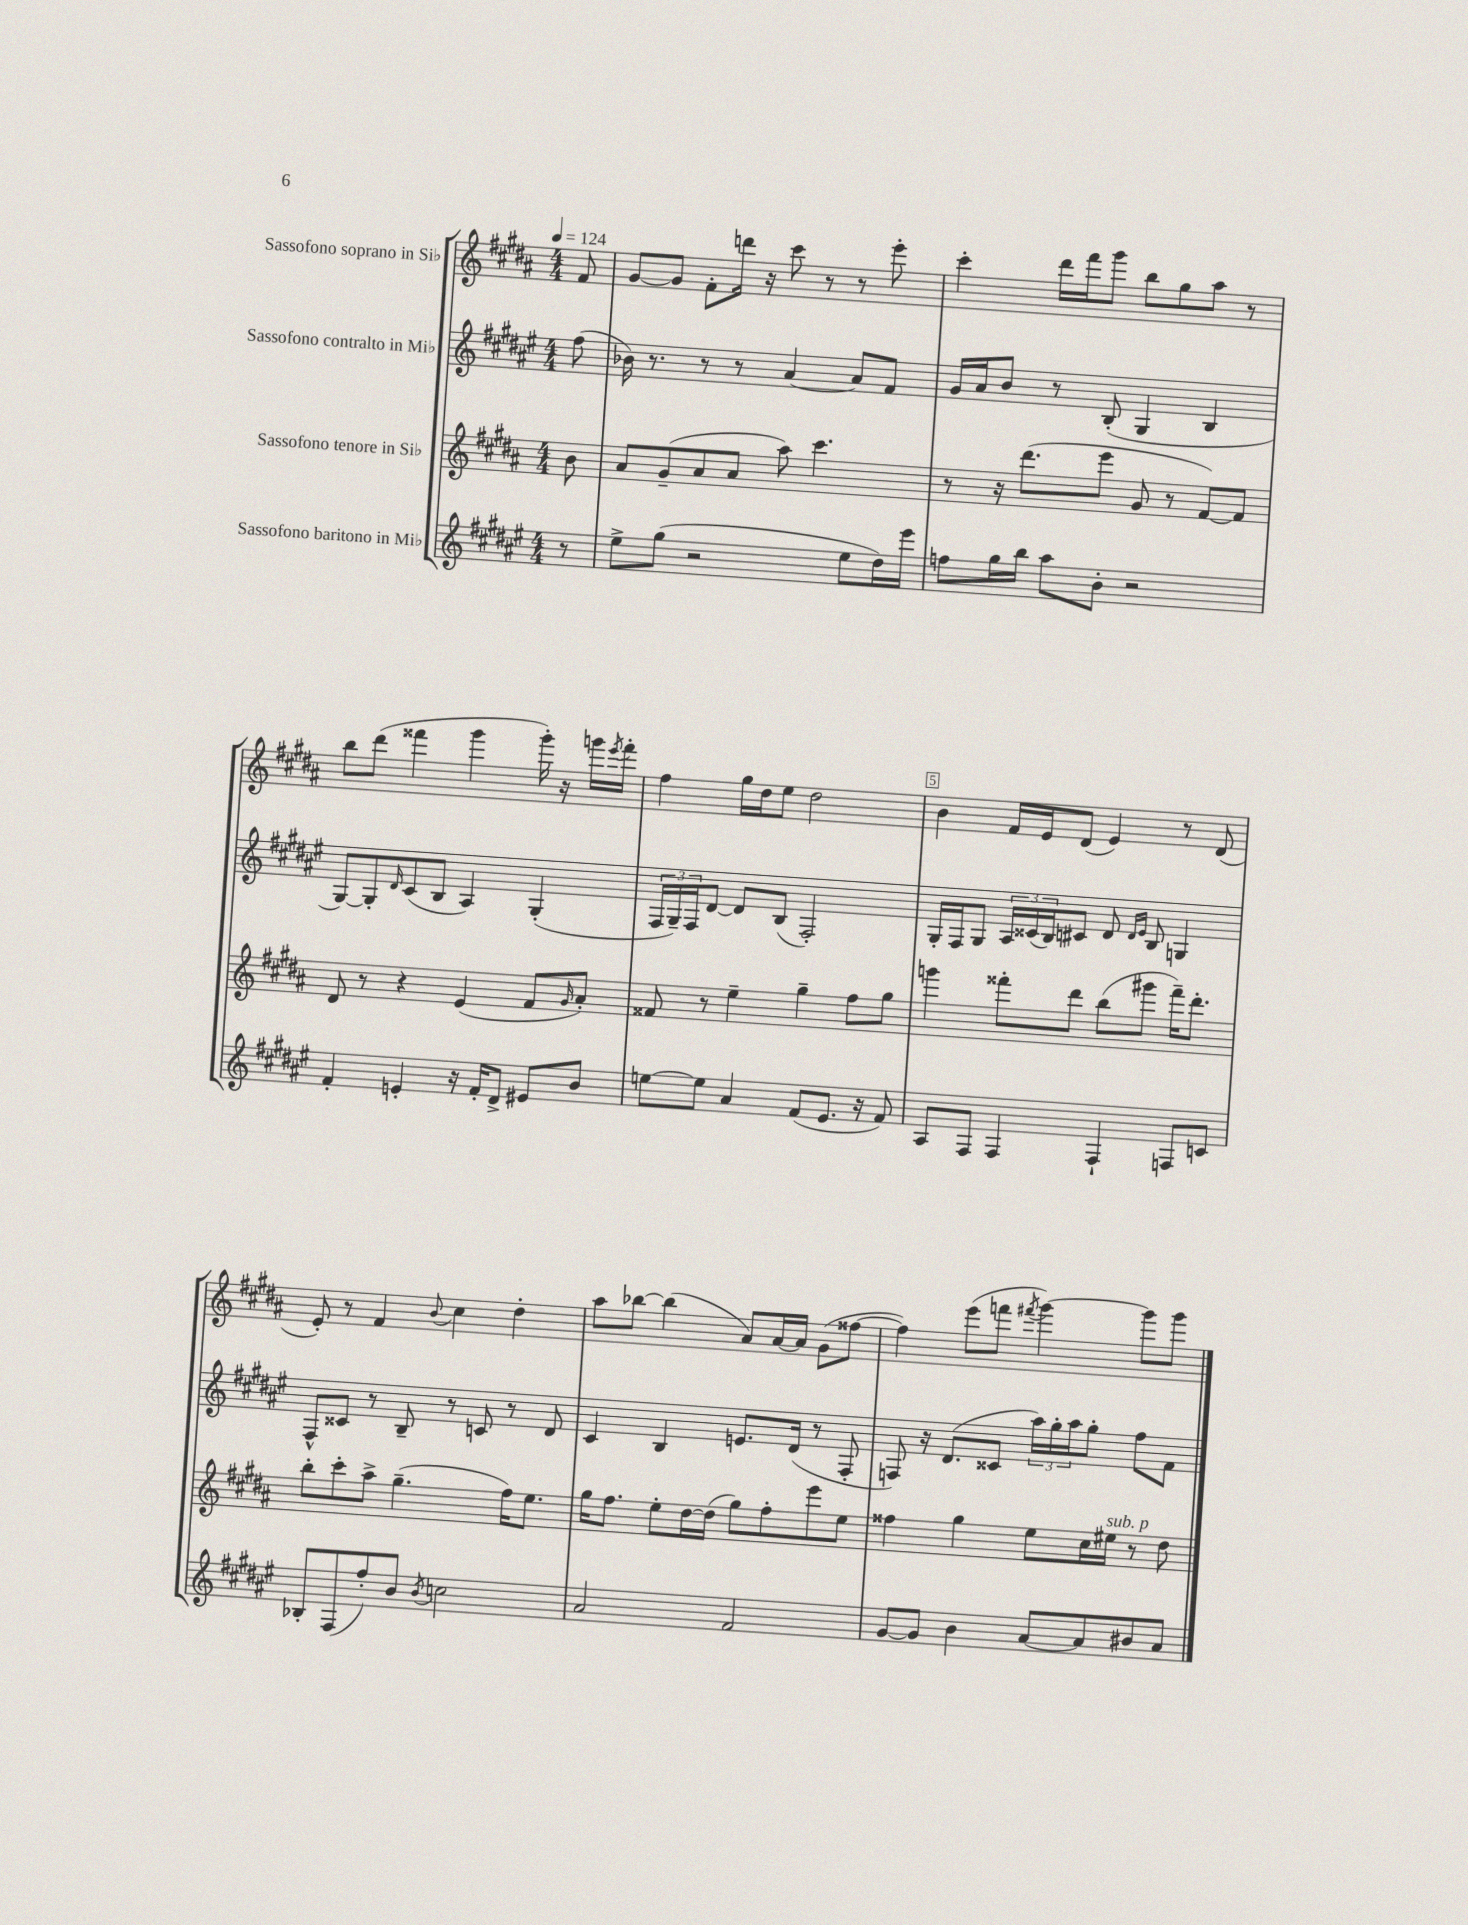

**kern	**kern	**kern	**kern
*part4	*part3	*part2	*part1
*staff4	*staff3	*staff2	*staff1
*I"Sassofono baritono in Mi♭	*I"Sassofono tenore in Si♭	*I"Sassofono contralto in Mi♭	*I"Sassofono soprano in Si♭
*clefG2	*clefG2	*clefG2	*clefG2
*k[f#c#g#d#a#e#]	*k[f#c#g#d#a#]	*k[f#c#g#d#a#e#]	*k[f#c#g#d#a#]
*M4/4	*M4/4	*M4/4	*M4/4
*MM124	*MM124	*MM124	*MM124
=	=	=	=
8r	8b\	(8ff#\	8f#/
=1	=1	=1	=1
8ee#^\L	8a#/L	16b-X\)	[8g#/L
.	.	8.r	.
(8gg#\J	(8g#~/	.	8g#/J]
2r	8a#/	8r	8f#'\L
.	8a#/J	8r	16dddn\Jk
.	.	.	16r
.	8aa#\)	[4a#/	8ccc#\
.	4.ccc#\	.	8r
8ee#\L	.	8a#/L]	8r
16dd#\L)	.	8f#/J	8eee'\
16eee#\JJ	.	.	.
=2	=2	=2	=2
8ffn\L	8r	16g#/LL	4ccc#'\
.	.	16a#/J	.
16gg#\L	16r	8b/J	.
16bb\JJ	(8.ddd#\L	.	.
8aa#\L	.	8r	16ddd#\LL
.	.	.	16fff#\J
8b'\J	8eee\J	(8B'/	8ggg#\J
2r	8g#/	4G#/	8bb\L
.	8r	.	8gg#\
.	[8f#/L)	4B/	8aa#\J
.	8f#/J]	.	8r
!!LO:LB:g=z
=3	=3	=3	=3
4f#'/	8d#/	[8G#/L)	8bb\L
.	8r	8G#'/]	(8ddd#\J
.	.	16qqd#/	.
4en'/	4r	(8c#/	4fff##X\
.	.	8B/J	.
16r	(4e/	4A#/)	4ggg#\
16f#'/KL	.	.	.
8d#^/J	.	.	.
8e#X/L	8f#/L	(4G#'/	16ggg#'\)
.	.	.	16r
.	16qqg#/	.	.
8b/J	8a#'/J)	.	16gggn\LL
.	.	.	8qeee/
.	.	.	16fff##'\JJ
=4	=4	=4	=4
[8een\L	8f##X/	24F#/LL	4ff#\
.	.	24G#~/)	.
.	.	24F#/J	.
8ee\J]	8r	[8d#/J	.
4a#/	4ee~\	8d#/L]	16gg#\LL
.	.	.	16dd#\J
.	.	(8B/J	8ee\J
(8f#/L	4gg#~\	2F#'/)	2dd#\
8.e#/J	.	.	.
.	8ff#\L	.	.
16r	.	.	.
8f#/)	8gg#\J	.	.
=5	=5	=5	=5
8A#/L	4gggn\	16G#'/LL	4b\
.	.	16F#/J	.
8F#/J	.	8G#/J	.
4F#/	8fff##X'\L	24A#/LL	16f#/LL
.	.	(24c##X/	.
.	.	.	16e/J
.	.	24B/J)	.
.	8ddd#\J	8c#X/J	(8d#/J
4F#`/	(8bb\L	8d#/	4e/)
.	.	16qqd#/LL	.
.	.	16qqe#/JJ	.
.	8ggg#X\J	8B/	.
8Fn/L	16fff##~\KL)	4Gn/	8r
.	8.ddd#'\J	.	.
8cn/J	.	.	(8d#/
!!LO:LB:g=z
=6	=6	=6	=6
8B-X'/L	8bb'\L	8F#^^/L	8e'/)
(8F#/	8ccc#'\	8c##X/J	8r
8ff#'/)	8aa#^\J	8r	4f#/
8b/J	(4.gg#~\	8B~/	.
8qb/	.	.	8qqb/
2ccn\	.	8r	4cc#\
.	.	8cn/	.
.	16ff#\KL)	8r	4dd#'\
.	8.ee\J	.	.
.	.	8d#/	.
=7	=7	=7	=7
2a#/	16gg#\KL	4c#/	8aa#\L
.	8.ff#\J	.	.
.	.	.	[8bb-X\J
.	8ee'\L	4B/	(4bb-\]
.	[16dd#\L	.	.
.	(16dd#\JJ]	.	.
2f#/	8gg#\L)	8.en/L	8a#/L)
.	8ff#'\	.	[16a#/L
.	.	(16d#/Jk	16a#/JJ]
.	8eee\	8r	(8g#\L
.	8ee\J	8F#'/	[8ff##X\J
=8	=8	=8	=8
[8g#/L	4ff##X\	8Fn/)	4ff##\])
8g#/J]	.	16r	.
.	.	(8.d#/L	.
4b\	4gg#\	.	(8eee\L
.	.	8c##X/J	8fffn\J
.	.	.	8qfff#X/
[8a#/L	8ee\L	24aa#\LL)	[4ggg#\)
.	.	24gg#'\	.
.	.	24aa#\J	.
8a#/]	16cc#\L	8gg#'\J	.
!	!LO:TX:a:i:t=sub. p	!	!
.	16ee#X\JJ	.	.
8b#X/	8r	8ff#\L	8ggg#\L]
8a#/J	8dd#\	8f#\J	8ggg#\J
==	==	==	==
*-	*-	*-	*-
